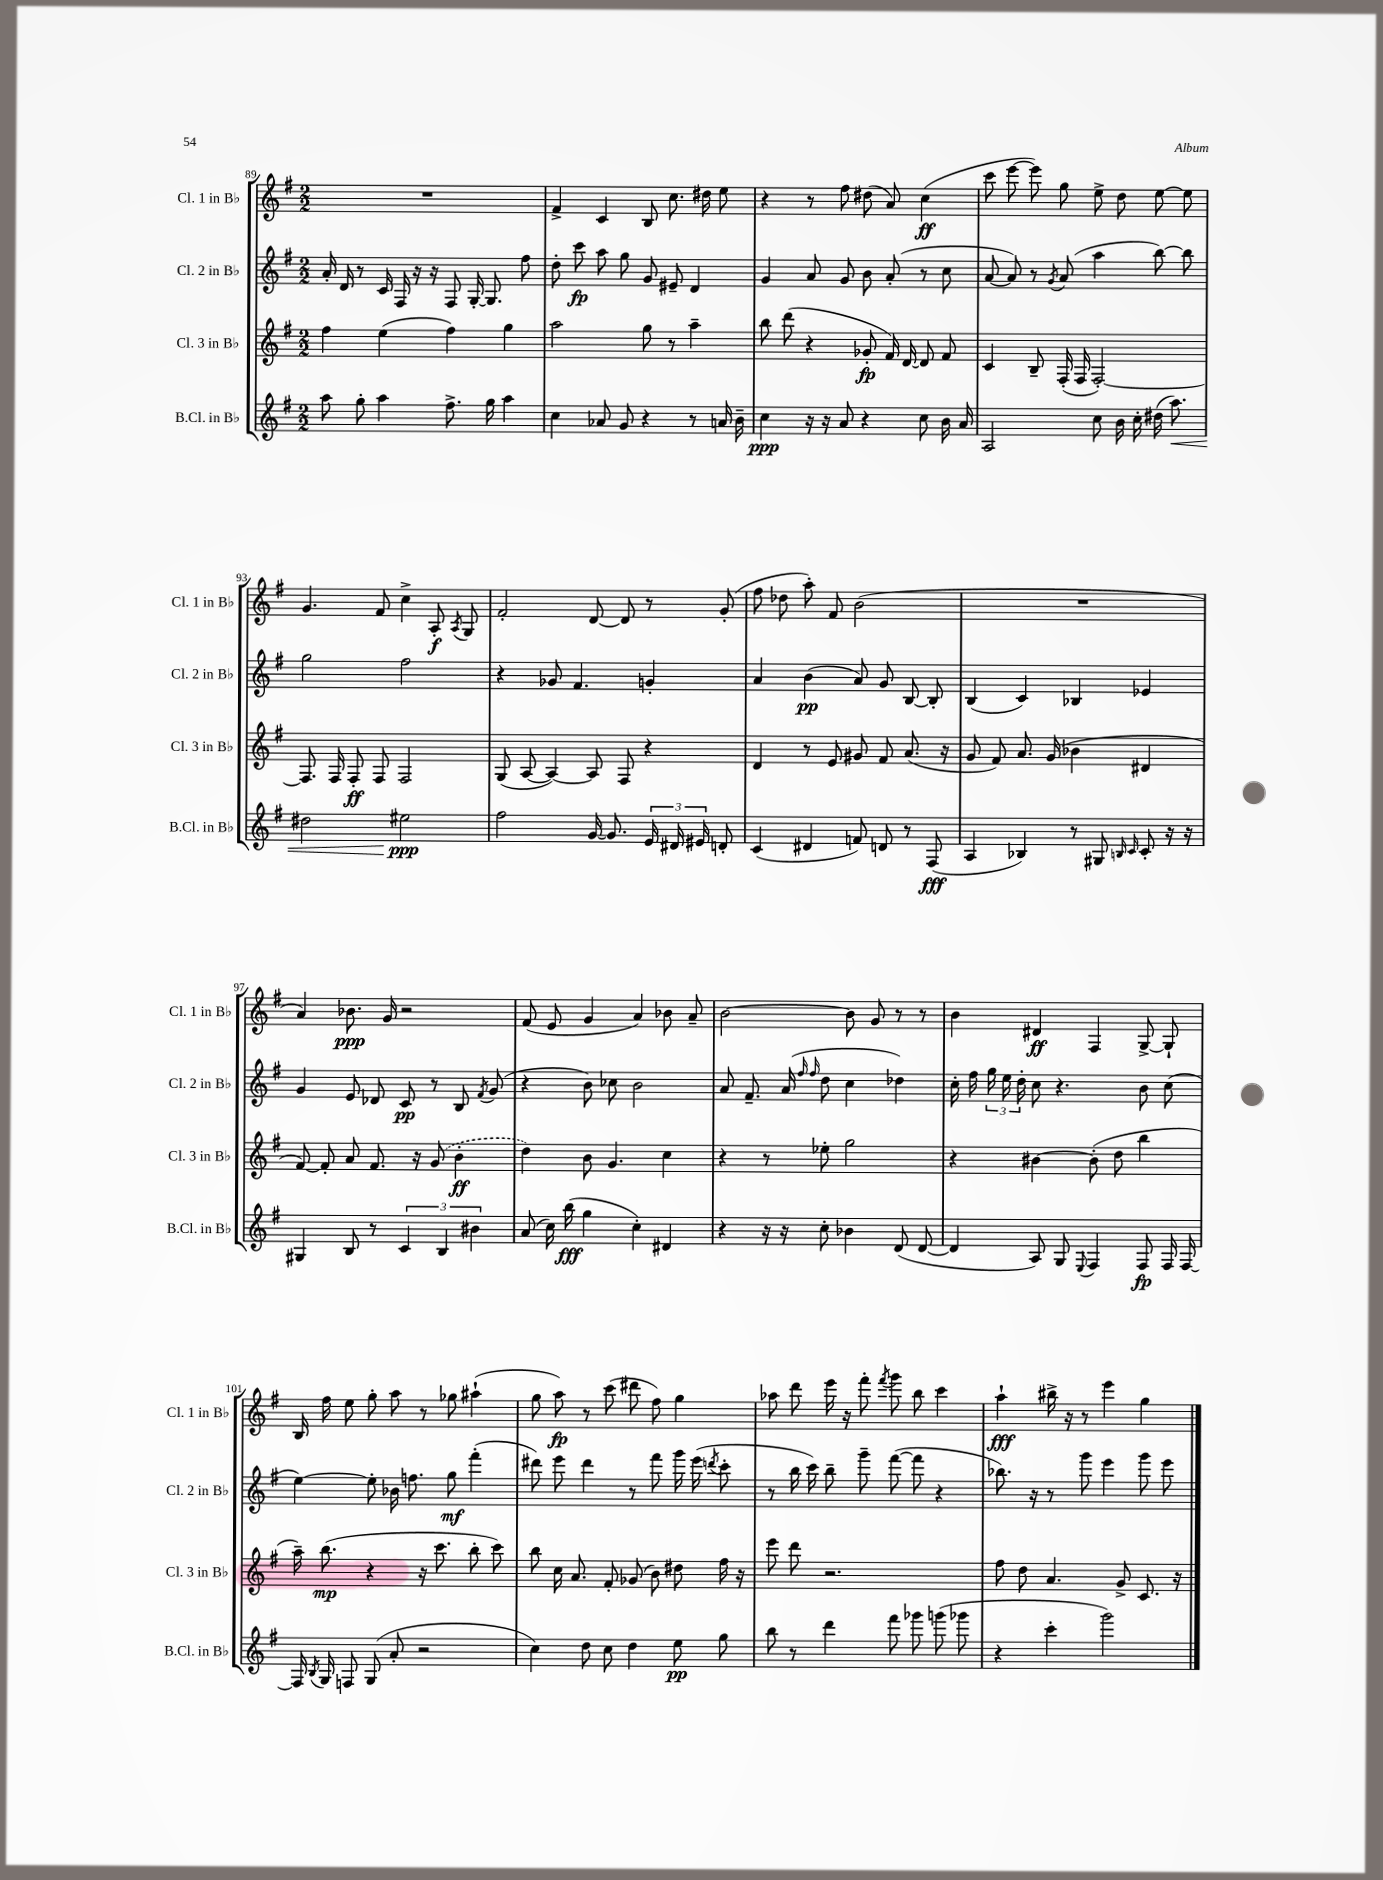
<<
\new StaffGroup <<
\new Staff = "s0" \with { instrumentName = "Cl. 1 in Bb" shortInstrumentName = "Cl. 1 in Bb" } {
    \clef treble \key g \major \numericTimeSignature \time 2/2
    \autoBeamOff R1 |
    fis'4-> c'4 b8 c''8. dis''16 e''8 |
    r4 r8 fis''8 dis''8( a'8) c''4\ff( |
    c'''8 e'''8~ e'''8) g''8 e''8-> d''8 e''8~ e''8 |
    g'4. fis'8 c''4-> a8-.\f \acciaccatura { a8 } g8 |
    fis'2-. d'8~ d'8 r8 g'8-.( |
    fis''8 des''8 a''8-.) fis'8 b'2( |
    R1 |
    a'4) bes'8.\ppp g'16 r2 |
    fis'8( e'8 g'4 a'4) bes'8 a'8-- |
    b'2~ b'8 g'8 r8 r8 |
    b'4 dis'4\ff fis4 g8~-> g8-! |
    b16 fis''16 e''8 g''8-. a''8 r8 ges''8 ais''4-!( |
    g''8 a''8\fp) r8 c'''8( dis'''8 fis''8) g''4 |
    aes''8 d'''8 e'''16 r16 fis'''8-. \acciaccatura { fis'''8 } g'''8 b''8 c'''4 |
    a''4-!\fff bis''16-> r16 r8 e'''4 g''4 \bar "|." |
}
\new Staff = "s1" \with { instrumentName = "Cl. 2 in Bb" shortInstrumentName = "Cl. 2 in Bb" } {
    \clef treble \key g \major \numericTimeSignature \time 2/2
    \autoBeamOff a'16-. d'16 r8 c'16 fis16 r16 r16 fis8 g16~-. g8. fis''8 |
    d''8-. c'''8\fp a''8 g''8 g'8 eis'8-- d'4 |
    g'4 a'8 g'8 b'8 a'8-.( r8 c''8 |
    a'8~ a'8) r8 \acciaccatura { g'8 } a'8( a''4 b''8~) b''8 |
    g''2 fis''2 |
    r4 ges'8 fis'4. g'4-. |
    a'4 b'4\pp( a'8) g'8 b8~ b8-. |
    b4( c'4) bes4 ees'4 |
    g'4 e'8 des'8 c'8\pp r8 b8 \acciaccatura { fis'8 } g'8( |
    r4 b'8) ces''8 b'2 |
    a'8 fis'8.-- a'16( \grace { fis''16 fis''16 } d''8 c''4 des''4) |
    c''16-. fis''16 \tuplet 3/2 { g''16 e''16 d''16-. } c''8 r4. b'8 c''8( |
    e''4~) e''8-. bes'16 f''8. g''8\mf fis'''4-.( |
    dis'''8) e'''8 dis'''4 r8 fis'''8 g'''16 e'''16( \acciaccatura { d'''8 } c'''8-. |
    r8 b''16 c'''16) b''8-- g'''8-- fis'''8~( fis'''8 r4 |
    bes''8.) r16 r8 g'''8 e'''4 g'''8 e'''8 \bar "|." |
}
\new Staff = "s2" \with { instrumentName = "Cl. 3 in Bb" shortInstrumentName = "Cl. 3 in Bb" } {
    \clef treble \key g \major \numericTimeSignature \time 2/2
    \autoBeamOff fis''4 e''4( fis''4) g''4 |
    a''2 g''8 r8 a''4-- |
    b''8 d'''8( r4 ges'8-.\fp fis'16) d'16~ d'8 fis'8 |
    c'4 b8-- fis16-.( fis16 fis2~-.) |
    fis8. fis16 fis8-.\ff fis8 fis2 |
    g8( a8~ a4~) a8 fis8 r4 |
    d'4 r8 e'8 gis'8 fis'8 a'8.( r16 |
    g'8 fis'8) a'8. g'16( bes'4 dis'4 |
    fis'8~) fis'8-. a'8 fis'8. r16 \once \slurDashed g'8( b'4-.\ff |
    d''4) b'8 g'4. c''4 |
    r4 r8 ees''8-. g''2 |
    r4 bis'4~ bis'8-.( d''8 b''4 |
    a''16--) b''8.\mp( r4 r16 c'''8. b''8-. c'''8) |
    b''8 c''16 a'8. fis'8-. ges'8( b'8) dis''8 fis''16 r16 |
    e'''8 d'''8 r2. |
    fis''8 d''8 a'4. g'8-> c'8. r16 \bar "|." |
}
\new Staff = "s3" \with { instrumentName = "B.Cl. in Bb" shortInstrumentName = "B.Cl. in Bb" } {
    \clef treble \key g \major \numericTimeSignature \time 2/2
    \autoBeamOff a''8 g''8-. a''4 fis''8.-> g''16 a''4 |
    c''4 aes'8 g'8 r4 r8 a'16 b'16-- |
    c''4\ppp r16 r16 a'8 r4 c''8 b'16 a'16 |
    a2 c''8 b'16 c''16-. dis''16( a''8.\<) |
    dis''2 eis''2\ppp\! |
    fis''2 g'16~ g'8. \tuplet 3/2 { e'16 dis'16 eis'16 } d'8-. |
    c'4( dis'4 f'8) d'8 r8 fis8\fff( |
    a4 bes4) r8 gis8 \grace { b16 c'16 } c'8-. r16 r16 |
    gis4 b8 r8 \tuplet 3/2 { c'4 b4 bis'4 } |
    a'8( c''16) b''16\fff( g''4 c''4-.) dis'4 |
    r4 r16 r16 c''8-. bes'4 d'8( d'8~ |
    d'4 a8) g8 \appoggiatura { e8 } fis4 fis8\fp fis16 fis16~ |
    fis16 \acciaccatura { b8 } g16 f8 g8( a'8-. r2 |
    c''4) d''8 c''8 d''4 e''8\pp g''8 |
    b''8 r8 d'''4 fis'''8 ges'''8 g'''8( ges'''8 |
    r4 c'''4-. g'''2) \bar "|." |
}
>>
>>
\layout { \context { \Score currentBarNumber = #89 } }
